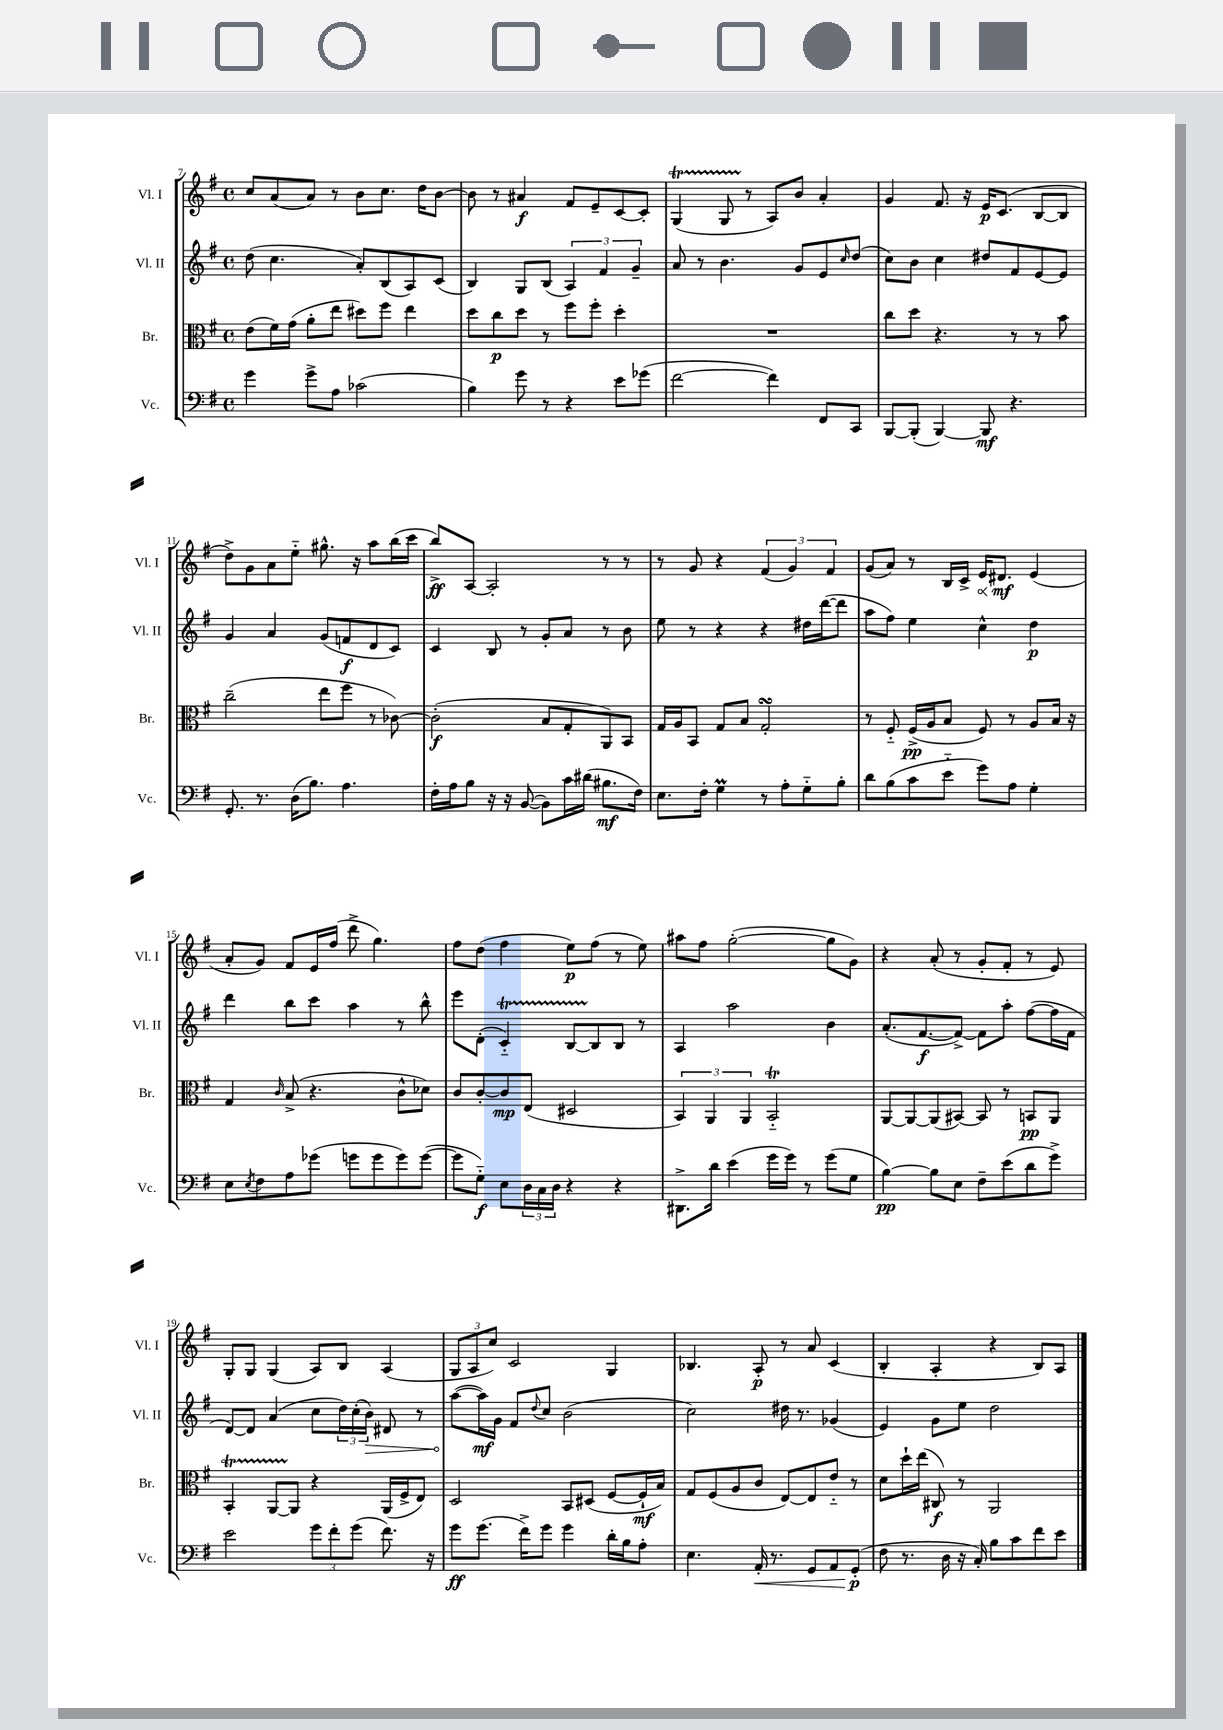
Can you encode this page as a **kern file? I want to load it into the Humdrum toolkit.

**kern	**kern	**kern	**kern
*staff4	*staff3	*staff2	*staff1
*clefF4	*clefC3	*clefG2	*clefG2
*k[f#]	*k[f#]	*k[f#]	*k[f#]
*M4/4	*M4/4	*M4/4	*M4/4
*met(c)	*met(c)	*met(c)	*met(c)
4g\	(8e\L	(8dd\	8cc/L
.	16f#\L)	4.cc\	(8a/
.	(16g\JJ	.	.
8g^\L	8a'\L	.	8a/J)
8A\J	8ee\J	.	8r
(2c-\	8dd#\L)	8a'/L)	8b\L
.	8ff#\J	(8B/	8.cc\J
.	4ee\	8A/)	.
.	.	.	16dd\LK
.	.	(8c/J	[8b\J
=	=	=	=
4B\)	8dd\L	4B/)	8b\]
.	8cc\	.	8r
8g\	8dd\J	8G/L	4a#/
8r	8r	(8B/J	.
4r	8ff#\L	6A/)	8f#/L
.	8ff#'\J	.	8e~/
.	.	6f#/	.
8e\L	4dd'\	.	[8c/
.	.	6g~/	.
(8g-\J	.	.	8c'/]J
=	=	=	=
[2f#\	1r	8a/	(4G/
.	.	8r	.
.	.	4.b\	8G/
.	.	.	8r
4f#\])	.	.	8A/L)
.	.	8g/L	8b/J
8FF#/L	.	8e/	4a'/
.	.	16qqcc/	.
8CC/J	.	(8dd/J	.
=	=	=	=
[8BBB/L	8cc\L	8cc\L)	4g/
(8BBB'/]J	8dd\J	8b\J	.
[4BBB/)	4.r	4cc\	8.f#/
.	.	.	16r
8BBB/]	.	8dd#/L	16e/LK
.	.	.	(8.c/J
4.r	8r	8f#/	.
.	8r	[8e/	[8B/L
.	8b\	8e/]J	8B/]J
=	=	=	=
8.GG'/	(2cc~\	4g/	8dd^\L)
.	.	.	8g\
8.r	.	.	.
.	.	4a/	8a\
(16D\LK	.	.	8ee'~\J
8.B\J)	.	.	.
.	8ee\L	(8g/L	8.gg#^^\
4.A\	8ff#\J	8f/	.
.	.	.	16r
.	8r	8d/	8aa\L
.	[8c-\)	8c/J)	(16bb\L
.	.	.	16ccc\JJ
=	=	=	=
16F#'\LL	(2c-'\]	4c/	8bb^/L)
16A\J	.	.	.
8B\J	.	.	[8A/J
16r	.	8B/	2A'/]
16r	.	.	.
([8BB/	.	8r	.
8BB\]L)	8B/L	8g'/L	.
16c\L	8G'/	8a/J	.
(16d#\JJ	.	.	.
8.B#\L	8AA/)	8r	8r
.	8BB/J	8b\	8r
16F#\Jk)	.	.	.
=	=	=	=
8.E\L	16G/LL	8ee\	8r
.	16A/J	.	.
.	8BB/J	8r	8g/
16F#'\Jk	.	.	.
4G\	8G/L	4r	4r
.	8B/J	.	.
8r	2G'/	4r	(6f#/
8A'\L	.	.	.
.	.	.	6g/)
8G'~\	.	16dd#\LL	.
.	.	([16ddd\J	.
.	.	.	6f#/
8B'\J	.	8ddd\]J	.
=	=	=	=
8d\L	8r	8aa\L	(8g/L
(8B\	8F#'~/	8ff#\J)	8a/J)
8c\	(16F#^/LL	4ee\	8r
.	16A/J	.	.
8e'~\J	8B/J	.	16B/LL
.	.	.	16c^/JJ
8g\L)	8F#/)	4cc^^\	16e/LK
.	.	.	8.d#/J
8A\J	8r	.	.
4G'\	8A/L	4dd\	(4e/
.	16B/Jk	.	.
.	16r	.	.
=	=	=	=
8E\L	4G/	4ddd\	8a'/L
8qE/	.	.	.
8F#\	.	.	8g/J)
.	16qqc/	.	.
8A\	(8B^/	8bb\L	8f#/L
(8g-\J	4.r	8ccc\J	16e/L
.	.	.	(16ff#/JJ
8g\L	.	4aa\	8ddd^\
8g\	.	.	4.gg\)
8g\)	8c^^\L	8r	.
([8g\J	8d-\J)	8bb^^\	.
=	=	=	=
8g\]L	8c/L	8eee\L	8ff#\L
8G'~\J)	[8c'/	(8d'\J	(8dd\J
8E\L	8c/]	4c'~/)	4ff#\
24D\L	(8E/J	.	.
24C\	.	.	.
24D\JJ	.	.	.
4r	2D#/	[8B/L	8ee\L)
.	.	8B/]	(8ff#\J
4r	.	8B/J	8r
.	.	8r	8ee\)
=	=	=	=
8.DD#^\L	6BB/)	4A/	8aa#\L
.	.	.	8ff#\J
.	6AA/	.	.
16d\Jk	.	.	.
(4e\	.	2aa\	([2gg'\
.	6AA/	.	.
16g\LL	2BB'~/	.	.
16g\JJ)	.	.	.
8r	.	.	.
(8g\L	.	4b\	8gg\]L
8G\J	.	.	8g\J)
=	=	=	=
[4B\)	[8AA/L	(8.a'/L	4r
.	8AA/_	.	.
.	.	[8.f#/	.
8B\]L	(8AA/]	.	(8a'/
8E\J	[8BB#/J)	8f#^/_J)	8r
8F#~\L	8BB#/]	8f#\]L	8g'/L
(8e\	8r	8aa'\J	8f#'/J
8d\	8BB/L	([8ff#\L	8r
8g^\J)	8AA/J	16ff#\]L	8e/)
.	.	16f#\JJ	.
=	=	=	=
2e\	4BB'/	[8d/L)	8G'/L
.	.	8d/]J	8G/J
.	[8AA/L	(4a/	(4G/
.	8AA/]J	.	.
12g\L	4r	8cc\L	8A/L)
12f#'\	.	.	.
.	.	24dd\L)	8B/J
(12g\J	.	(24cc'\	.
.	.	24b\JJ)	.
8.f#\)	(16AA/LL	8d#/	(4A/
.	16F#^/J	.	.
.	8E/J)	8r	.
16r	.	.	.
=	=	=	=
8g\L	2D/	([8aa\L	12G/L
.	.	.	12A/
(8.g\J	.	16aa\]L)	.
.	.	.	12cc/J)
.	.	16g\JJ	.
.	.	8f#/L	2c/
16f#^\LK)	.	.	.
.	.	8qqdd/	.
8g\J	.	8cc/J	.
4g\	8BB/L	(2b\	.
.	(8D#/J	.	.
16d'\LL	[8F#/L	.	4G/
16B\J	.	.	.
8A'\J	16F#`/]L	.	.
.	16B/JJ)	.	.
=	=	=	=
4.E\	8G/L	2cc\)	4.B-/
.	(8F#/	.	.
.	8A/	.	.
16AA'/	8c/J	.	8A'/
8.r	.	.	.
.	[8E/L)	16dd#\	8r
.	.	8.r	.
8GG/L	8E/]	.	8a/
8AA/	8e'~/J	(4g-/	(4c/
(8GG'/J	8r	.	.
=	=	=	=
8F#\	8d\L	4e/)	4B'/
8.r	16dd`\L	.	.
.	(16ee\JJ	.	.
.	8C#/)	8g\L	4A'/
16D\	.	.	.
16r	8r	8ee\J	.
16C'/)	.	.	.
8B\L	2AA/	2dd\	4r
8c\	.	.	.
8f#\	.	.	8B/L)
8e\J	.	.	8A/J
==	==	==	==
*-	*-	*-	*-
